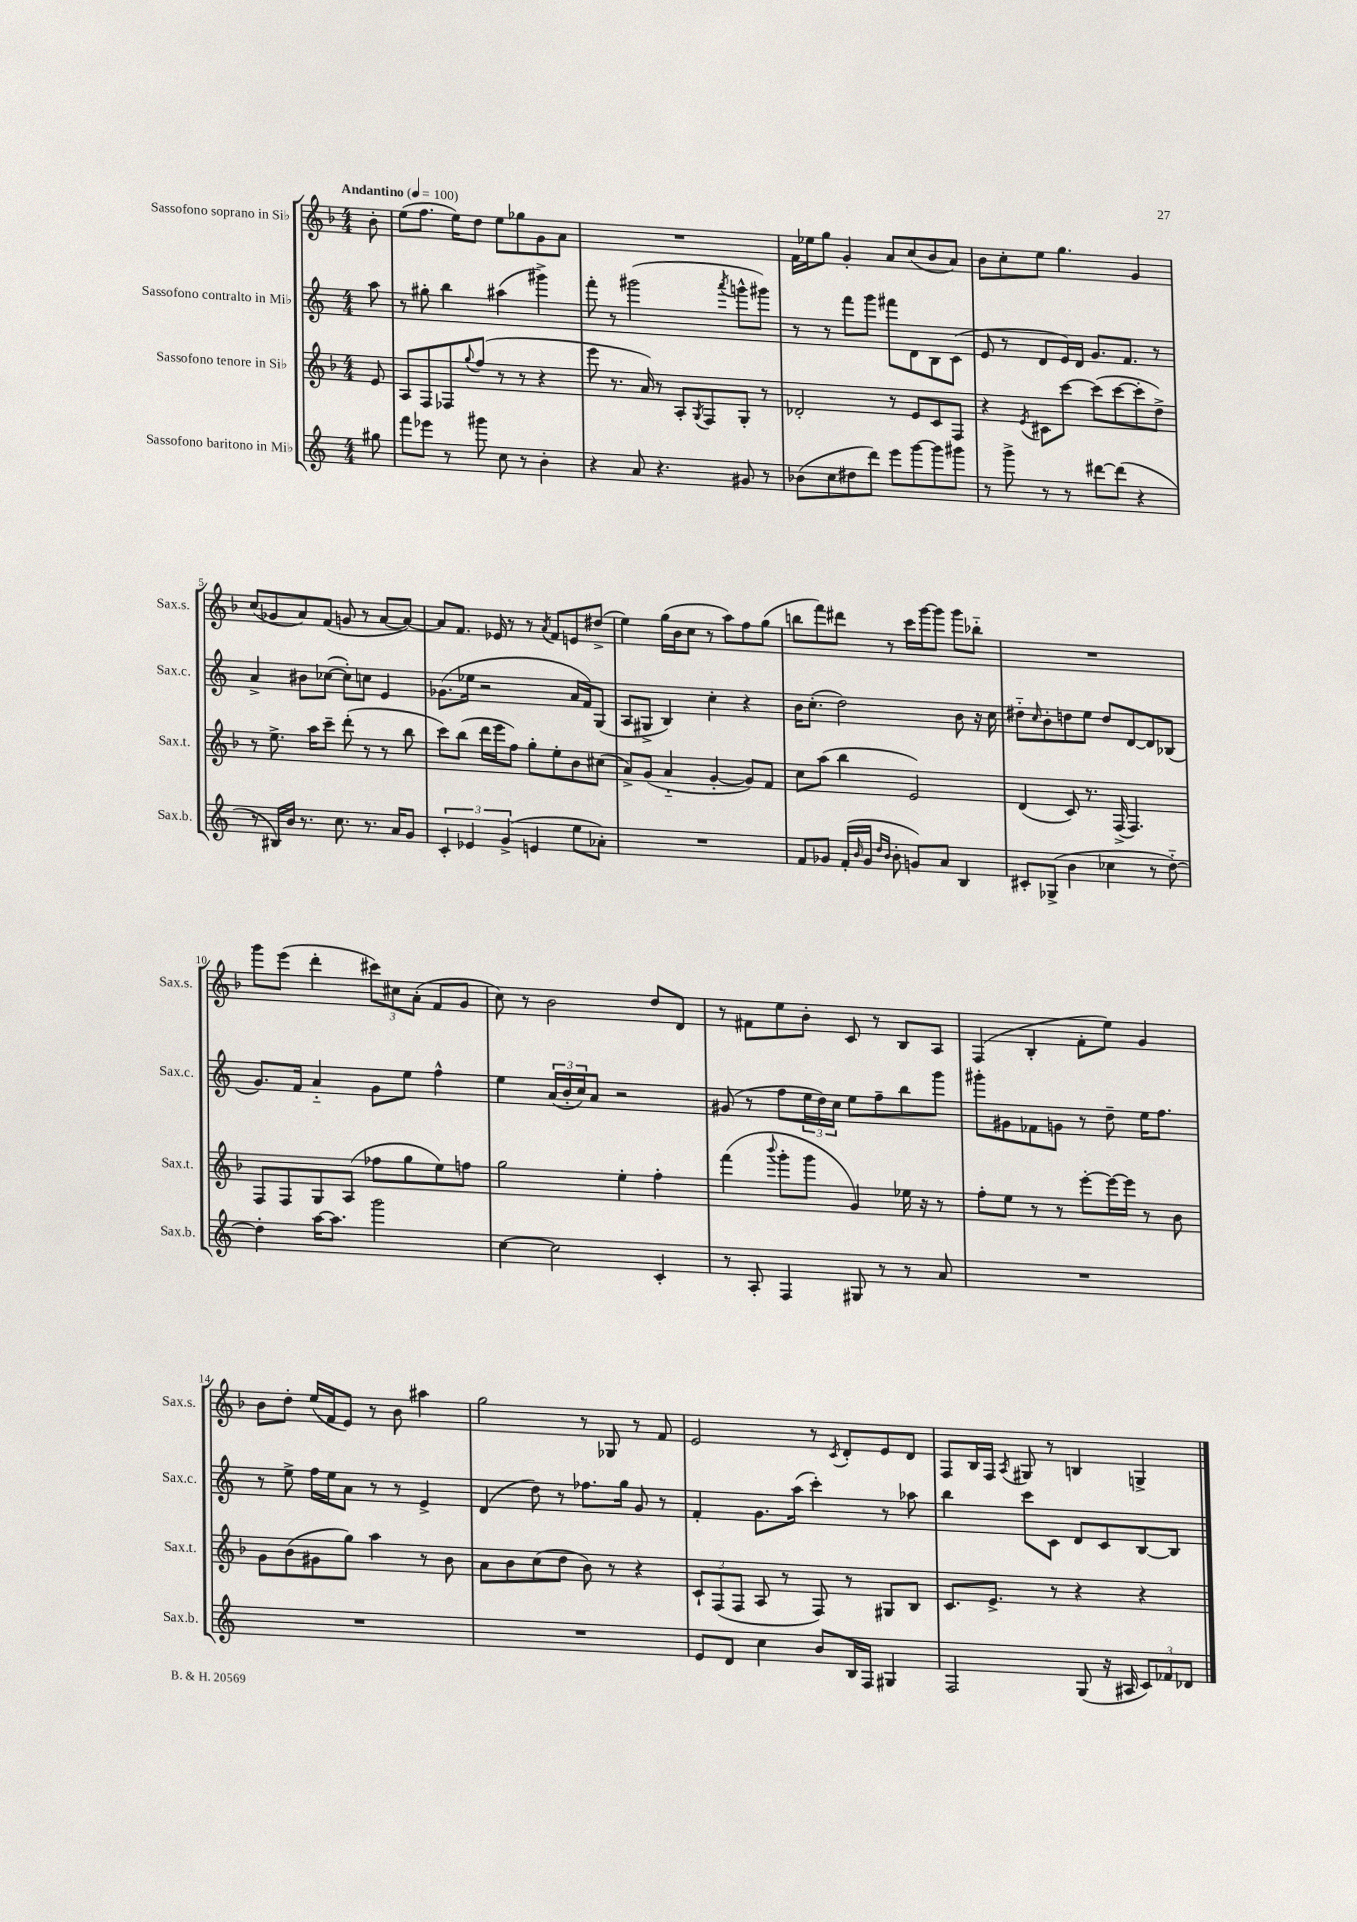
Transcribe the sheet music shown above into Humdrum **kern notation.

**kern	**kern	**kern	**kern
*staff4	*staff3	*staff2	*staff1
*clefG2	*clefG2	*clefG2	*clefG2
*k[]	*k[b-]	*k[]	*k[b-]
*M4/4	*M4/4	*M4/4	*M4/4
*MM100	*MM100	*MM100	*MM100
8gg#\	8e/	8aa\	8b-'\
=	=	=	=
8fff\L	8A/L	8r	(8ee\L
8eee-\J	8F/	8gg#'\	8.ff\J
8r	8F-/	4bb\	.
.	.	.	16ee\LK)
.	8qqgg/	.	.
8ggg#\	(8ff/J	.	8dd\J
8cc\	8r	(4aa#\	8ee\L
8r	8r	.	8gg-\
4b'\	4r	4ggg#^\)	8g\
.	.	.	8a\J
=	=	=	=
4r	8eee\	8fff'\	1r
.	8.r	8r	.
8a/	.	(2ggg#\	.
.	16a/)	.	.
4.r	8r	.	.
.	8A'/L	.	.
.	8qG/	.	.
.	8F/	.	.
.	.	8qaaa/	.
8g#/	8G'/J	8ggg^^\L	.
8r	8r	8ggg#\J)	.
=	=	=	=
(8b-\L	2d-'/	8r	16f\LL
.	.	.	16ee-\J
8cc\	.	8r	8gg\J
8dd#\	.	8fff\L	4g'/
8ddd\J)	.	8ggg\J	.
8eee\L	8r	8fff#\L	8a/L
[8ggg\	8e/L	8d\	(8cc/
8ggg\]	8c/	8B\	8b-/
8ggg#\J	8F/J	(8c\J	8a/J)
=	=	=	=
8r	4r	8e/	8b-\L
8ggg^\	.	8r	8cc'\
.	8qe/	.	.
8r	8c#\L	8d/L	8ee\J
8r	[8ccc\J	16e/L)	4.gg\
.	.	16d/JJ	.
[8ddd#\L	(8ccc\]L	8.g/L	.
(8ddd#\]J	[8ccc\	.	.
.	.	8.f/J	.
4r	8ccc'\]	.	4g/
.	8dd^\J)	8r	.
=	=	=	=
8r	8r	4a^/	(8cc/L
16B#/LL)	8.ee^\	.	8g-/
16b/JJ	.	.	.
8.r	.	8b#\L	8a/)
.	16aa\LK	.	.
.	8ccc~\J	([8cc-\J	(8f/J
8.cc\	.	.	.
.	(8ddd'\	8cc-'\]L)	8g/
8.r	8r	8cc\J	8r
.	8r	4e/	[8a/L
16a/LK	.	.	.
8g/J	8bb-\	.	8a/_J)
=	=	=	=
6c'/	8ccc\L)	(8.g-\L	8a/]L
.	(8bb-\J	.	8.f/J
6e-/	.	.	.
.	.	16ee-\Jk	.
.	16ddd\LL	2r	.
.	16eee\J	.	16e-/
(6g^/	.	.	.
.	8ff\J)	.	8r
4e/	8gg'\L	.	8r
.	.	.	8qa/
.	8ee'\	.	8f/L
8ee\L	8b-\	16a/LL	8e/
.	.	16f/J)	.
8a-'\J)	(8cc#\J	(8G/J	(8dd#^/J
=	=	=	=
1r	8a^/L)	8A/L	4ee\)
.	(8g/J	8G#^/J	.
.	4a'~/	4B/)	(16gg\LL
.	.	.	16b-\J
.	.	.	8cc\J
.	[4g'/	4cc'\	8r
.	.	.	8aa\L)
.	8g/]L)	4r	8ff\
.	8f/J	.	(8gg\J
=	=	=	=
8f/L	8cc\L	16b\LK	8bb\L
.	.	(8.cc'\J	.
8g-/J	(8aa\J	.	8fff\)
(16f'/LL	4bb-\	2dd\)	8ddd#\J
16qqb/	.	.	.
16g-/JJ	.	.	.
16qqdd/LL	.	.	.
16qqb/JJ	.	.	.
8b'\	.	.	8r
8g/L)	2e/)	.	16ccc\LL
.	.	.	[16ggg\J
8a/J	.	.	8ggg\]J
4B/	.	8b\	8ggg\L
.	.	16r	8bb-'~\J
.	.	16cc\	.
=	=	=	=
8c#'/L	(4d/	8dd#'~\L	1r
.	.	16qqcc/	.
(8G-^/J	.	8b'\	.
4b\	8c/)	8dd\	.
.	8.r	8ee\J	.
4cc-\	.	8dd/L	.
.	(16F^/	.	.
.	4.F/)	[8d/	.
8r	.	8d/]	.
[8dd'~\)	.	(8B-/J	.
=	=	=	=
4dd'\]	8F/L	8.g/L)	8ggg\L
.	8F/	.	(8eee\J
.	.	16f/Jk	.
[16aa\LK	8G/	4a'~/	4ddd'\
8.aa\]J	.	.	.
.	(8A/J	.	.
2ggg\	8ff-\L	8g\L	12ccc#\L)
.	.	.	12cc#\
.	8gg\	8ee\J	.
.	.	.	(12a'\J
.	8ee\)	4ff^^\	8f/L
.	8ff\J	.	8g/J
=	=	=	=
[4cc\	2gg\	4ee\	8cc\)
.	.	.	8r
2cc\]	.	(24a/LL	2b-\
.	.	24b'/	.
.	.	24cc/J)	.
.	.	8a/J	.
.	4ee'\	2r	.
4c'/	4ff'\	.	8dd/L
.	.	.	8d/J
=	=	=	=
8r	(4fff\	(8g#/	8r
8A'/	.	8r	8f#\L
.	8qqbbb-/	.	.
4F/	8ggg'\L	8ff\L	8ee\
.	8ggg\J	24ee\L	8b-'\J
.	.	24dd\)	.
.	.	24cc\JJ	.
8G#/	4g/)	8ee\L	8c/
8r	.	8ff~\	8r
8r	16ee-\	8bb\	8B-/L
.	16r	.	.
8a/	8r	8ggg\J	8A/J
=	=	=	=
1r	8ff'\L	8ggg#'\L	(4F/
.	8ee\J	8g#\	.
.	8r	8f-\	4B-'/
.	8r	8g\J	.
.	[8eee'\L	8r	8f'\L
.	16eee\_L	8dd~\	8ee\J)
.	16eee\]JJ	.	.
.	8r	16ee\LK	4g/
.	.	8.ff\J	.
.	8b-\	.	.
=	=	=	=
1r	8g\L	8r	8b-\L
.	(8b-\	8ee^\	8dd'\J
.	8g#\	16ff\LL	(16ee/LL
.	.	16ee\J	16f/J
.	8gg\J)	8a\J	8e/J)
.	4aa\	8r	8r
.	.	8r	8b-\
.	8r	4e^/	4aa#\
.	8b-\	.	.
=	=	=	=
1r	8a\L	(4d/	2gg\
.	8b-\	.	.
.	(8cc\	8dd\)	.
.	8dd\J	8r	.
.	8b-\)	8.ff-\L	8r
.	8r	.	8G-/
.	.	16gg\Jk	.
.	4r	8g/	8r
.	.	8r	8f/
=	=	=	=
8e/L	12c`/L	4f'/	2e/
.	(12F/	.	.
8d/J	.	.	.
.	12F/J	.	.
4cc\	8A/	8.g\L	.
.	8r	.	.
.	.	(16aa\Jk	.
8b/L	8F/)	4ccc'\)	8r
.	.	.	8qc/
16B/L	8r	.	8d'/L
16F/JJ	.	.	.
4G#/	8G#/L	8r	8e/
.	8B-/J	8aa-\	8d/J
=	=	=	=
2F/	8.c/L	4bb\	8F/L
.	.	.	16B-/L
.	8.e^/J	.	16F/JJ
.	.	.	8qA/
.	.	8ccc\L	8G#/
.	8r	8c\J	8r
(8G/	4r	8d/L	4B/
16r	.	8c/	.
16A#/	.	.	.
12c/L)	4r	[8B/	4G^/
12f-/	.	.	.
.	.	8B/]J	.
12d-/J	.	.	.
==	==	==	==
*-	*-	*-	*-
